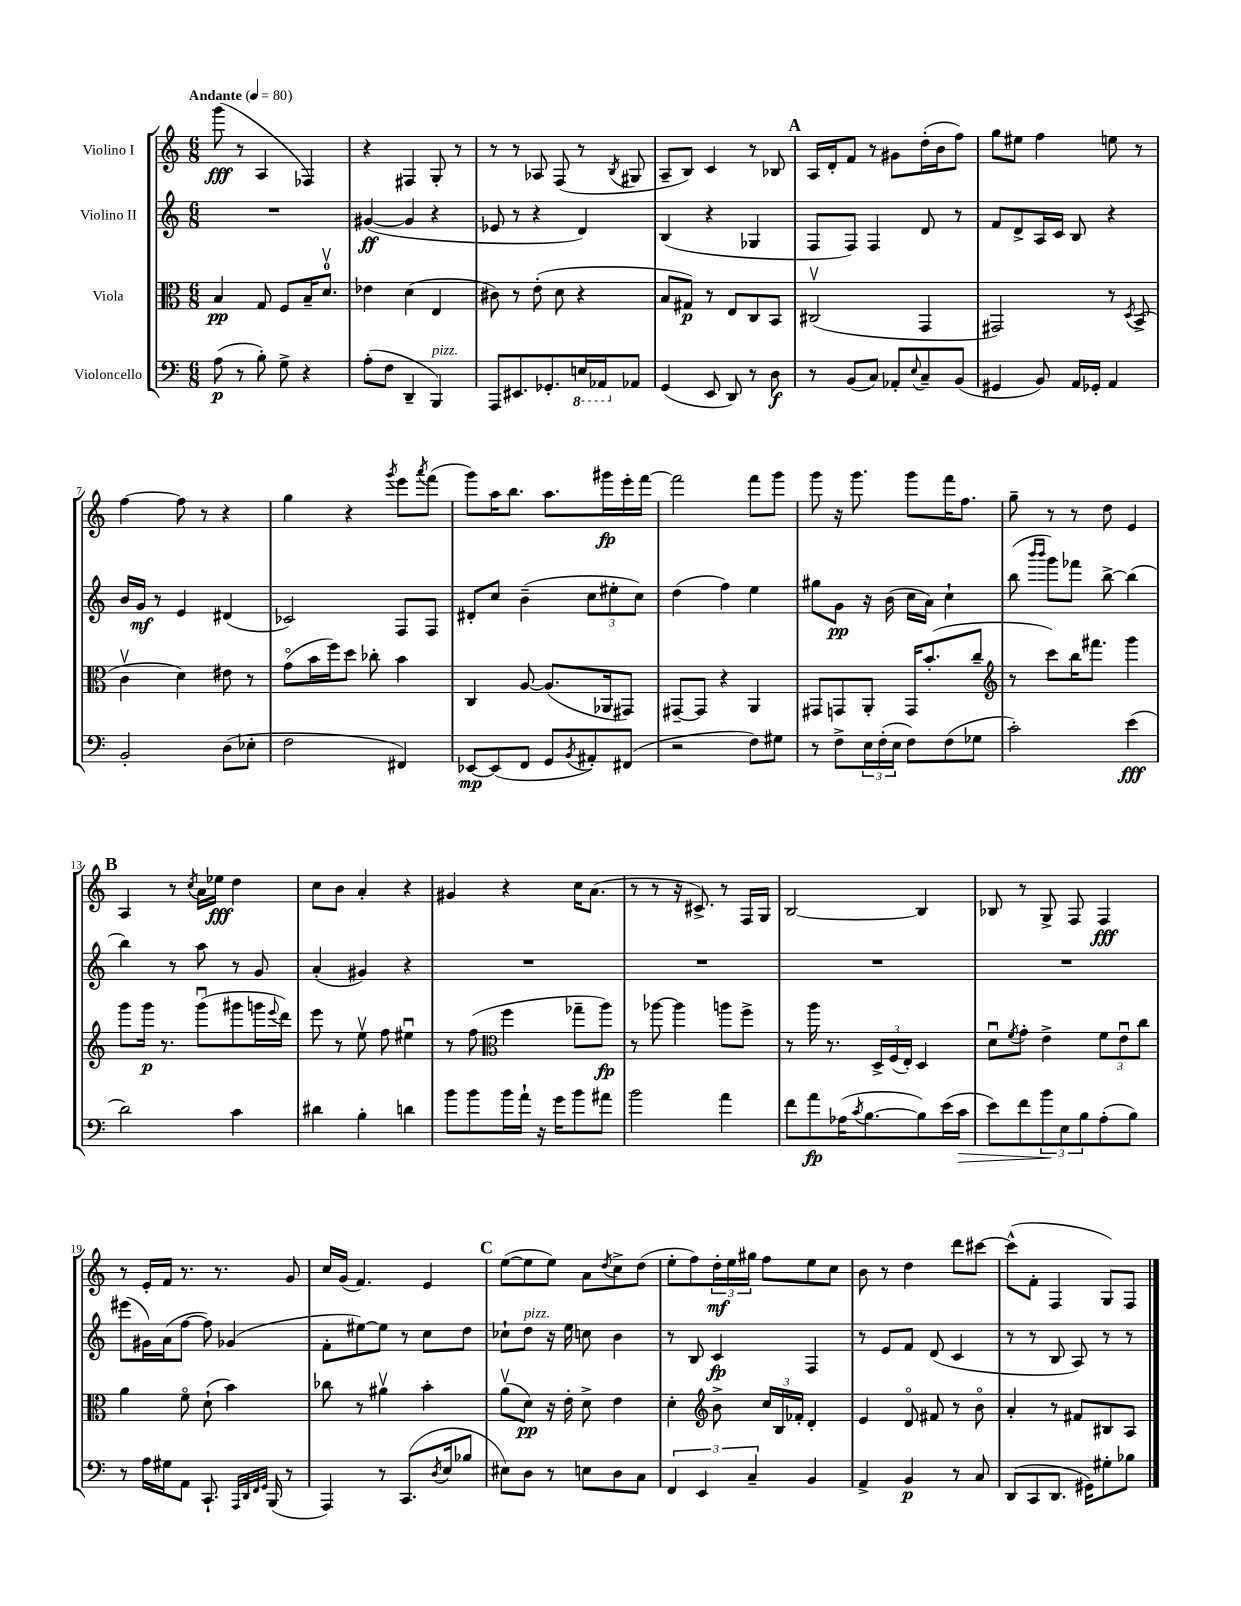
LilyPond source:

<<
\new StaffGroup <<
\new Staff = "s0" \with { instrumentName = "Violino I" } {
    \clef treble \key c \major \numericTimeSignature \time 6/8 \tempo "Andante" 4 = 80
    g'''8\fff( r8 a4 fes4) |
    r4 fis4 g8-. r8 |
    r8 r8 aes8 f8( r8 \acciaccatura { b8 } gis8 |
    a8-- b8) c'4 r8 bes8 |
    \mark \markup { \bold "A" } a16 d'16-. f'8 r8 gis'8 d''16-.( b'16 f''8) |
    g''8 eis''8 f''4 e''8 r8 |
    f''4~ f''8 r8 r4 |
    g''4 r4 \acciaccatura { g'''8 } e'''8 \acciaccatura { a'''8 } f'''8( |
    g'''8) a''16 b''8. a''8. gis'''16\fp e'''16-. f'''16~ |
    f'''2 f'''8 g'''8 |
    g'''8 r16 g'''8. g'''8 f'''16 f''8. |
    g''8-- r8 r8 d''8 e'4 |
    \mark \markup { \bold "B" } a4 r8 \acciaccatura { c''8 } a'16 ees''16\fff d''4 |
    c''8 b'8 a'4-. r4 |
    gis'4 r4 c''16 a'8.( |
    r8 r8 r16 cis'8.->) r8 f16 g16 |
    b2~ b4 |
    bes8 r8 g8-> f8 f4\fff |
    r8 e'16-. f'16 r8. r8. g'8 |
    c''16 g'16( f'4.) e'4 |
    \mark \markup { \bold "C" } e''8~( e''8 e''8) a'8 \acciaccatura { d''8 } c''8-> d''8( |
    e''8-. f''8) \tuplet 3/2 { d''16-.\mf e''16 gis''16 } f''8 e''8 c''8 |
    b'8 r8 d''4 d'''8 cis'''8~ |
    cis'''8-^( f'8-. f4 g8) f8 \bar "|." |
}
\new Staff = "s1" \with { instrumentName = "Violino II" } {
    \clef treble \key c \major \numericTimeSignature \time 6/8
    R2. |
    gis'4~\ff( gis'4 r4 |
    ees'8 r8 r4 d'4) |
    b4( r4 ges4 |
    \mark \markup { \bold "A" } f8 f8) f4 d'8 r8 |
    f'8 d'8-> a16 c'16 b8 r4 |
    b'16 g'16\mf r8 e'4 dis'4( |
    ces'2) f8 f8 |
    dis'8-. c''8 b'4--( \tuplet 3/2 { c''8 eis''8-. c''8) } |
    d''4( f''4) e''4 |
    gis''8 g'8\pp r16 b'16( c''16 a'16) c''4-! |
    b''8( \grace { b'''16 b'''16 } g'''8) fes'''8 b''8~-> b''4( |
    \mark \markup { \bold "B" } b''4) r8 a''8 r8 g'8 |
    a'4-.( gis'4) r4 |
    R2. |
    R2. |
    R2. |
    R2. |
    eis'''8( gis'16) a'16( f''8~ f''8) ges'4( |
    f'8-. eis''8~) eis''8 r8 c''8 d''8 |
    \mark \markup { \bold "C" } ces''8-! d''8^\markup { \italic "pizz." } r16 e''16 c''8 b'4 |
    r8 b8 c'4\fp f4 |
    r8 e'8 f'8 d'8( c'4 |
    r8 r8 b8 a8) r8 r8 \bar "|." |
}
\new Staff = "s2" \with { instrumentName = "Viola" } {
    \clef alto \key c \major \numericTimeSignature \time 6/8
    b4\pp g8 f8 b16-- d'8.-0\upbow |
    ees'4 d'4( e4 |
    cis'8) r8 e'8-.( d'8 r4 |
    b8 gis8\p) r8 e8 c8 b,8 |
    \mark \markup { \bold "A" } cis2\upbow( g,4 |
    gis,2) r8 \acciaccatura { d8 } b,8->( |
    c'4\upbow d'4) eis'8 r8 |
    g'8\flageolet( b'16 f''16) d''8 ces''8-. b'4 |
    c4 a8~ a8.( aes,16 gis,8) |
    gis,8~-- gis,8 r4 a,4 |
    gis,8 g,8 a,8-. g,16 b'8.-.( c''8-- |
    \clef treble r8 c'''8) b''16 fis'''8. g'''4 |
    \mark \markup { \bold "B" } g'''8 g'''16\p r8. g'''8\downbow( gis'''8 g'''16 \appoggiatura { e'''8 } d'''16) |
    e'''8 r8 e''8\upbow f''8 eis''4\downbow |
    r8 f''8( \clef alto f''4 ges''8-- a''8\fp) |
    r8 aes''8~ aes''4 a''8 f''8-> |
    r8 a''16 r8. \tuplet 3/2 { d16-> f16( e16-.) } d4 |
    d'8\downbow \acciaccatura { f'8 } g'8-. e'4-> \tuplet 3/2 { f'8 e'8\downbow c''8 } |
    a'4 f'8\flageolet d'8-!( b'4) |
    ces''8 r8 ais'4\upbow b'4-. |
    \mark \markup { \bold "C" } a'8\upbow( d'8\pp) r16 e'16-. d'8-> e'4 |
    d'4-. \clef treble b'8-> \tuplet 3/2 { c''16 b16 fes'16-. } d'4-. |
    e'4 d'8\flageolet fis'8 r8 b'8\flageolet |
    a'4-. r8 fis'8 bis8 a8 \bar "|." |
}
\new Staff = "s3" \with { instrumentName = "Violoncello" } {
    \clef bass \key c \major \numericTimeSignature \time 6/8
    a8\p( r8 b8-.) g8-> r4 |
    a8-.( f8 d,4-- b,,4^\markup { \italic "pizz." }) |
    a,,8 eis,8. ges,8.-. \ottava #-1 e,16 aes,,16 \ottava #0 aes,8 |
    g,4( e,8 d,8) r8 d8\f |
    \mark \markup { \bold "A" } r8 b,8( c8) aes,8-. \appoggiatura { e8 } c8-- b,8( |
    gis,4 b,8) a,16 ges,16-. a,4 |
    b,2-. d8( ees8-. |
    f2 fis,4) |
    ees,8~\mp ees,8( f,8 g,8 \acciaccatura { b,8 } ais,8-.) fis,8( |
    r2 f8) gis8 |
    r8 f8-> \tuplet 3/2 { e16 f16-.( e16 } f8) f8( ges8 |
    c'2-.) e'4\fff( |
    \mark \markup { \bold "B" } d'2) c'4 |
    dis'4 b4-. d'4 |
    b'8 b'8 b'16 a'16-! r16 g'16 b'8 ais'8 |
    b'2 a'4 |
    f'8 a'8\fp aes16( \acciaccatura { c'8 } b8.~ b8) e'16( c'16\> |
    e'8) f'8 \tuplet 3/2 { b'8\! e8 b8 } a8-.( b8) |
    r8 a16 gis16 a,8 c,8.-! \grace { a,,32 d,32 f,32 g,32 } b,,16( r8 |
    a,,4) r8 c,8.( \acciaccatura { d8 } e16 bes8 |
    \mark \markup { \bold "C" } eis8) d8 r8 e8 d8 c8 |
    \tuplet 3/2 { f,4 e,4 c4-- } b,4 |
    a,4-> b,4\p r8 c8 |
    d,8( c,8 d,8. gis,16) gis8-. bes8 \bar "|." |
}
>>
>>
